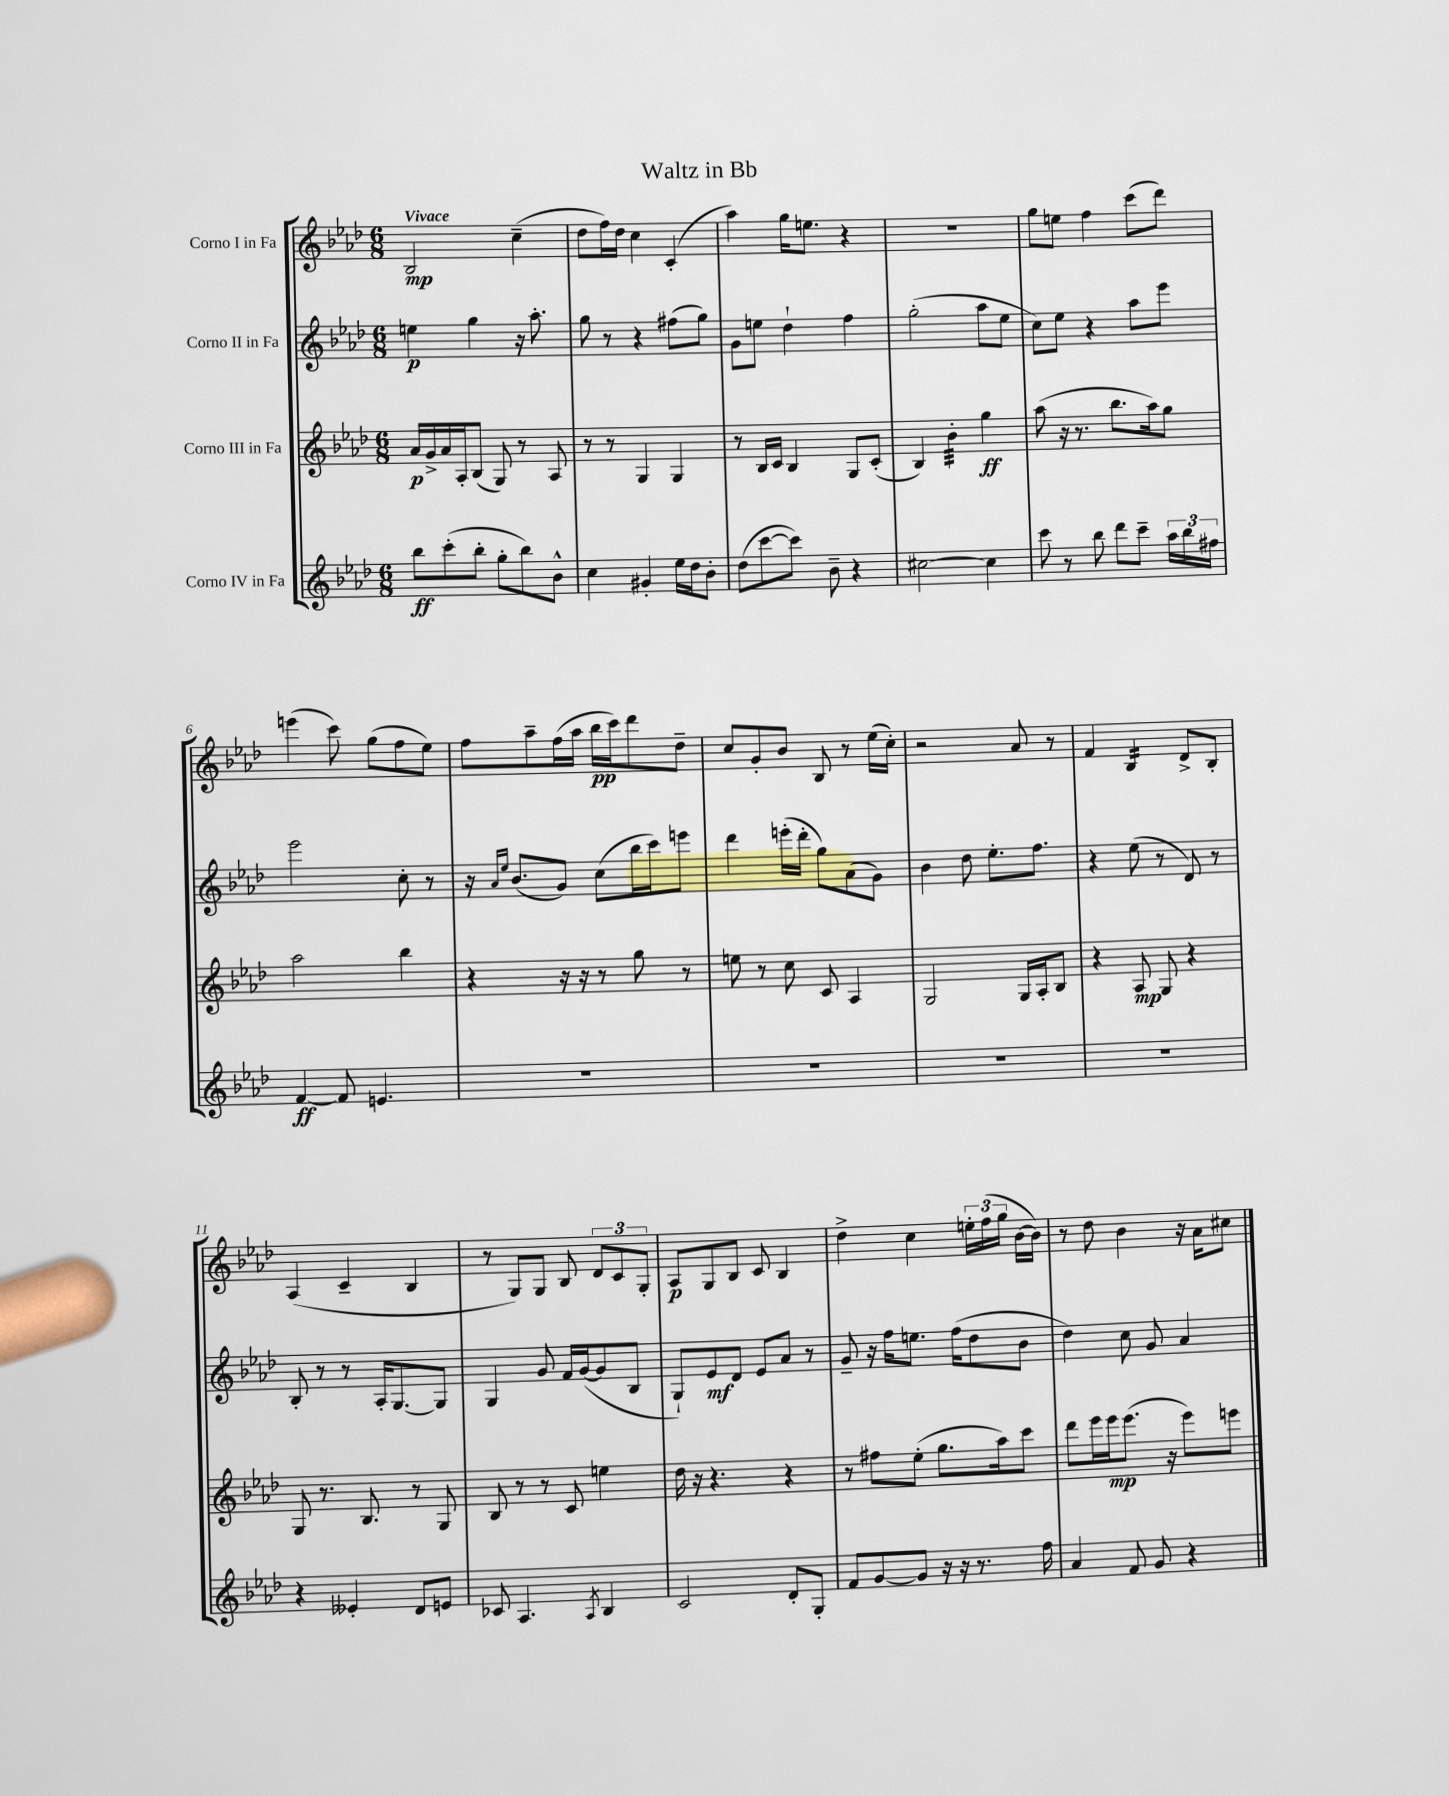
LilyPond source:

\header { title = "Waltz in Bb" }
<<
\new StaffGroup <<
\new Staff = "s0" \with { instrumentName = "Corno I in Fa" } {
    \clef treble \key aes \major \numericTimeSignature \time 6/8 \tempo "Vivace"
    \autoBeamOff bes2\mp c''4--( |
    des''8[ f''16) des''16] c''4 c'4-.( |
    aes''4) g''16[ e''8.] r4 |
    R2. |
    g''8[ e''8] f''4 c'''8[( des'''8]) |
    e'''4( c'''8) g''8[( f''8 ees''8]) |
    f''8[ aes''8-- f''16( aes''16] bes''16[\pp c'''16) des'''8 des''8]-- |
    c''8[ g'8-. bes'8] bes8 r8 ees''16[( c''16]-.) |
    r2 aes'8 r8 |
    f'4 bes4:16 des'8[-> bes8]-. |
    aes4( c'4-- bes4 |
    r8 g8[) g8] bes8 \tuplet 3/2 { des'8[ c'8 g8]-. } |
    aes8[\p g8 bes8] c'8 bes4 |
    des''4-> c''4 \tuplet 3/2 { e''16[-. f''16( g''16] } bes'16[~ bes'16]) |
    r8 des''8 bes'4 r16 aes'16[ cis''8] \bar "|." |
}
\new Staff = "s1" \with { instrumentName = "Corno II in Fa" } {
    \clef treble \key aes \major \numericTimeSignature \time 6/8
    \autoBeamOff e''4\p g''4 r16 aes''8.-. |
    g''8 r8 r4 fis''8[( g''8]) |
    g'8[ e''8] des''4-! f''4 |
    g''2-.( aes''8[ ees''8] |
    c''8[) ees''8] r4 aes''8[ ees'''8] |
    ees'''2 c''8-. r8 |
    r16 \grace { aes'16[ ees''16] } bes'8.[( g'8]) c''8[( bes''16 c'''16) e'''8] |
    des'''4 e'''16[-.( des'''16]-. g''8[) aes'8( g'8]) |
    bes'4 des''8 ees''8.[-. f''8.] |
    r4 ees''8( r8 des'8) r8 |
    bes8-. r8 r8 aes16[-. g8.~ g8] |
    g4 g'8 f'16[ g'16~( g'8 bes8] |
    g8[-!) ees'8\mf des'8] ees'8[ aes'8] r8 |
    g'8-- r16 f''16[ e''8.] f''16[( des''8 bes'8] |
    des''4) c''8 g'8 aes'4 \bar "|." |
}
\new Staff = "s2" \with { instrumentName = "Corno III in Fa" } {
    \clef treble \key aes \major \numericTimeSignature \time 6/8
    \autoBeamOff aes'16[\p g'16-> aes'16 aes16-. bes8]( g8) r8 aes8 |
    r8 r8 g4 g4 |
    r8 bes16[ c'16] bes4 g8[ c'8]-.( |
    bes4) bes'4:32-. g''4\ff |
    aes''8( r16 r8. bes''8.[ aes''16) g''8] |
    aes''2 bes''4 |
    r4 r16 r16 r8 g''8 r8 |
    e''8 r8 c''8 c'8 aes4 |
    g2 g16[ aes16-. bes8] |
    r4 aes8\mp g8 r4 |
    g8 r8. bes8. r8 g8 |
    bes8 r8 r8 c'8 e''4 |
    des''16 r16 r4. r4 |
    r8 fis''8[ ees''8]-.( g''8.[ aes''16) c'''8] |
    des'''8[ ees'''16 ees'''16\mp ees'''8.]( r16 ees'''8[) e'''8] \bar "|." |
}
\new Staff = "s3" \with { instrumentName = "Corno IV in Fa" } {
    \clef treble \key aes \major \numericTimeSignature \time 6/8
    \autoBeamOff bes''8[\ff c'''8-.( bes''8]-. g''8[-. bes''8) bes'8]-^ |
    c''4 gis'4-. ees''16[ des''16 bes'8]-. |
    des''8[( c'''8~ c'''8]) bes'8-- r4 |
    cis''2~ cis''4 |
    c'''8 r8 bes''8 des'''8[ c'''8]-- \tuplet 3/2 { aes''16[ bes''16 fis''16] } |
    f'4~\ff f'8 e'4. |
    R2. |
    R2. |
    R2. |
    R2. |
    r4 eeses'4-. des'8[ e'8] |
    ces'8 aes4. \acciaccatura { aes8 } bes4 |
    c'2 des'8[-. g8]-. |
    f'8[ g'8~ g'8] r16 r16 r8. f''16 |
    aes'4 f'8 g'8 r4 \bar "|." |
}
>>
>>
